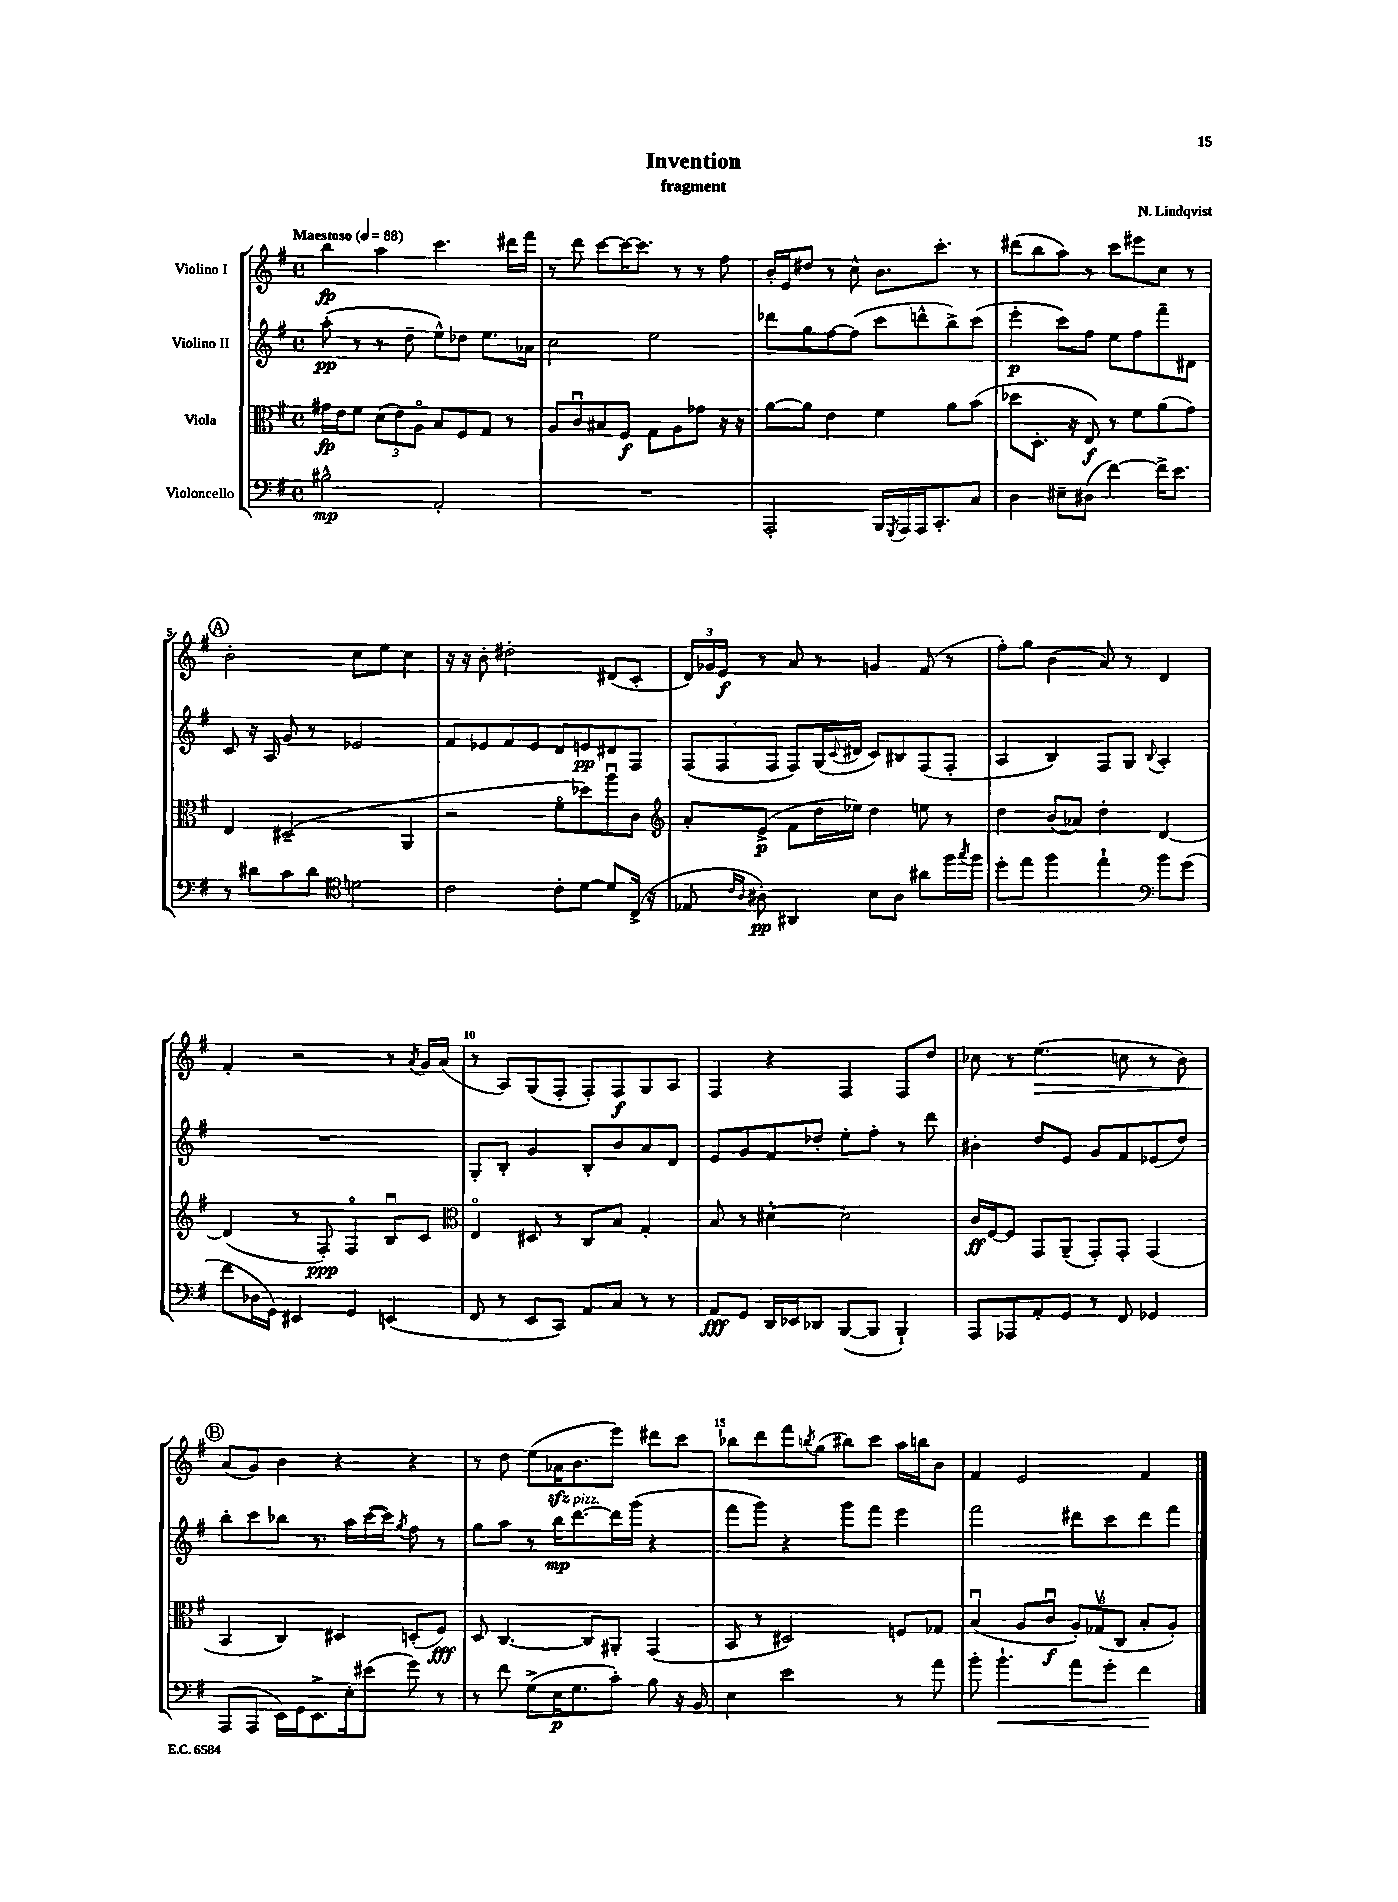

**kern	**dynam	**kern	**dynam	**kern	**dynam	**kern	**dynam
*part4	*part4	*part3	*part3	*part2	*part2	*part1	*part1
*staff4	*staff4	*staff3	*staff3	*staff2	*staff2	*staff1	*staff1
*I"Violoncello	*	*I"Viola	*	*I"Violino II	*	*I"Violino I	*
*clefF4	*	*clefC3	*	*clefG2	*	*clefG2	*
*k[f#]	*	*k[f#]	*	*k[f#]	*	*k[f#]	*
*M4/4	*	*M4/4	*	*M4/4	*	*M4/4	*
*met(c)	*	*met(c)	*	*met(c)	*	*met(c)	*
*MM88	*	*MM88	*	*MM88	*	*MM88	*
=1	=1	=1	=1	=1	=1	=1	=1
!	!	!	!	!	!	!LO:TX:a:B:t=Maestoso	!
2B#X^^\	mp	16g#X\LL	fp	(8aa'\	pp	4bb\	fp
.	.	16e\J	.	.	.	.	.
.	.	8f#\J	.	8r	.	.	.
.	.	(12d\L	.	8r	.	4aa\	.
.	.	12e\)	.	.	.	.	.
.	.	.	.	8dd~\	.	.	.
.	.	12A\J	.	.	.	.	.
2AA'/	.	8B/L	.	8ee^^\L)	.	4.ccc\	.
.	.	8F#/	.	8dd-X\J	.	.	.
.	.	8G/J	.	8.ee\L	.	.	.
.	.	8r	.	.	.	16ddd#X\LL	.
.	.	.	.	16a-X\Jk	.	16fff#\JJ	.
=2	=2	=2	=2	=2	=2	=2	=2
1r	.	8A/L	.	2cc\	.	8r	.
.	.	8cu/	.	.	.	8ddd\	.
.	.	8B#X/	.	.	.	[8ccc\L	.
.	.	8F#/J	f	.	.	16ccc\K_	.
.	.	.	.	.	.	8.ccc\J]	.
.	.	8G\L	.	2ee\	.	.	.
.	.	8A\	.	.	.	8r	.
.	.	8g-X\J	.	.	.	8r	.
.	.	16r	.	.	.	8ff#\	.
.	.	16r	.	.	.	.	.
=3	=3	=3	=3	=3	=3	=3	=3
2AAA'/	.	[8a\L	.	8ddd-X\L	.	16b'/LL	.
.	.	.	.	.	.	16e/J	.
.	.	8a\J]	.	8gg\	.	8dd#X/J	.
.	.	4e\	.	[8ff#\	.	8r	.
.	.	.	.	(8ff#\J]	.	8cc^^\	.
16BBB/LL	.	4f#\	.	8ccc\L	.	8.b\L	.
8qGGG/	.	.	.	.	.	.	.
16AAA/	.	.	.	.	.	.	.
16AAA/J	.	.	.	8dddn^^\	.	.	.
8.CC'/	.	.	.	.	.	8.ccc'\J	.
.	.	8a\L	.	8bb^\)	.	.	.
8C/J	.	(8b\J	.	(8ccc\J	.	8r	.
=4	=4	=4	=4	=4	=4	=4	=4
4D\	.	8dd-X\L	.	4eee'\	p	(8ddd#X\L	.
.	.	8.D'\J	.	.	.	8bb\	.
8E#X~\L	.	.	.	8ccc\L)	.	8aa\J)	.
.	.	16r	.	.	.	.	.
(8D#X\J	.	8E/)	f	8ff#\J	.	8r	.
[4f#\)	.	8r	.	8ee\L	.	8ccc\L	.
.	.	8f#\L	.	8ff#\	.	8eee#X\	.
16f#^\KL]	.	(8a\	.	8fff#~\	.	8cc\J	.
8.e\J	.	.	.	.	.	.	.
.	.	8g\J)	.	8d#X\J	.	8r	.
!!LO:LB:g=z
!!LO:REH:place=s1:t=A
=5	=5	=5	=5	=5	=5	=5	=5
8r	.	4E/	.	8c/	.	2b'\	.
8d#X\L	.	.	.	16r	.	.	.
.	.	.	.	16A/	.	.	.
8c\	.	(2D#X~/	.	8g/	.	.	.
8d#\J	.	.	.	8r	.	.	.
*clefC4	*	*	*	*	*	*	*
2dn\	.	.	.	2e-X/	.	8cc\L	.
.	.	.	.	.	.	8ee\J	.
.	.	4AA/	.	.	.	4cc\	.
=6	=6	=6	=6	=6	=6	=6	=6
2c\	.	2r	.	8f#/L	.	16r	.
.	.	.	.	.	.	16r	.
.	.	.	.	8e-X/	.	8b'\	.
.	.	.	.	8f#/	.	2dd#X'\	.
.	.	.	.	8e-/J	.	.	.
8c'\L	.	8f#\L	.	8d/L	.	.	.
[8d\J	.	8dd-X\)	.	8en/	pp	.	.
8d/L]	.	8aau\	.	8d#X/	.	(8d#X/L	.
(16C^/Jk	.	8c\J	.	8F#/J	.	8c'/J	.
16r	.	.	.	.	.	.	.
=7	=7	=7	=7	=7	=7	=7	=7
*	*	*clefG2	*	*	*	*	*
8E-X/	.	8a'/L	.	(12F#/L	.	24d/LL)	.
.	.	.	.	.	.	24g-X/	.
.	.	.	.	12F#/	.	24e/JJ	f
16qqc/LL	.	.	.	.	.	.	.
16qqA/JJ	.	.	.	.	.	.	.
8A#X'\)	pp	(8e^/J	p	.	.	8r	.
.	.	.	.	12F#/J	.	.	.
4AA#X/	.	8f#\L	.	8F#/L)	.	8a/	.
.	.	16dd\L	.	(16G/L	.	8r	.
.	.	.	.	8qqc/	.	.	.
.	.	16ee-X\JJ)	.	16d#X/JJ	.	.	.
8B\L	.	4dd\	.	8c/L)	.	4gn/	.
8A#\J	.	.	.	8B#X/	.	.	.
8a#X\L	.	8een\	.	(8F#/	.	(8f#/	.
16ff#\L	.	8r	.	8F#'/J	.	8r	.
8qgg/	.	.	.	.	.	.	.
16ff#\JJ	.	.	.	.	.	.	.
=8	=8	=8	=8	=8	=8	=8	=8
8dd'\L	.	4dd\	.	4A/	.	8ff#'\L)	.
8ee\J	.	.	.	.	.	8gg\J	.
4ff#\	.	(8b/L	.	4B/)	.	(4b\	.
.	.	8a-X/J)	.	.	.	.	.
4ee`\	.	4dd'\	.	8F#/L	.	8a/)	.
.	.	.	.	8G/J	.	8r	.
*clefF4	*	*	*	*	*	*	*
.	.	.	.	8qqB/	.	.	.
8b\L	.	[4d/	.	4A'/	.	4d/	.
(8g\J	.	.	.	.	.	.	.
!!LO:LB:g=z
=9	=9	=9	=9	=9	=9	=9	=9
8f#\L	.	(4d/]	.	1r	.	4f#'/	.
16D-X\L	.	.	.	.	.	.	.
16GG\JJ)	.	.	.	.	.	.	.
4EE#X/	.	8r	.	.	.	2r	.
.	.	8F#'/)	ppp	.	.	.	.
4GG/	.	4F#/	.	.	.	.	.
(4EEn/	.	8Bu/L	.	.	.	8r	.
.	.	.	.	.	.	8qa/	.
.	.	8c/J	.	.	.	16g/LL	.
.	.	.	.	.	.	(16a/JJ	.
=10	=10	=10	=10	=10	=10	=10	=10
*	*	*clefC3	*	*	*	*	*
8FF#/	.	4E/	.	8G'/L	.	8r	.
8r	.	.	.	8B'/J	.	8A/L)	.
8EE/L	.	8D#X/	.	4g/	.	(8G/	.
8CC/J)	.	8r	.	.	.	8F#'/J	.
8AA/L	.	8C/L	.	8B'/L	.	8F#'/L)	.
8C/J	.	8B/J	.	8b/	.	8F#/	f
8r	.	4G'/	.	8a/	.	8G/	.
8r	.	.	.	8d/J	.	8A/J	.
=11	=11	=11	=11	=11	=11	=11	=11
8AA/L	fff	8B/	.	8e/L	.	4F#/	.
8GG/J	.	8r	.	8g/	.	.	.
16DD/LL	.	[4d#X'\	.	8f#/	.	4r	.
16EE-X/J	.	.	.	.	.	.	.
8DD-X/J	.	.	.	8dd-X'/J	.	.	.
([8BBB/L	.	2d#\]	.	8ee'\L	.	4F#/	.
8BBB/J]	.	.	.	8ff#'\J	.	.	.
4BBB`/)	.	.	.	8r	.	8F#/L	.
.	.	.	.	8ddd\	.	8dd/J	.
=12	=12	=12	=12	=12	=12	=12	=12
8AAA/L	.	16c/LL	ff	4b#X'\	.	8cc-X\	.
.	.	[16F#/J	.	.	.	.	.
8AAA-X/	.	8F#/J]	.	.	.	8r	.
!	!	!	!	!	!	!	!LO:HP:b
8AA'/	.	8GG/L	.	8dd/L	.	(4.ee\	>
8GG/J	.	(8AA~/J	.	8e/J	.	.	.
8r	.	8GG'/L)	.	8g/L	.	.	.
8FF#/	.	8GG'/J	.	8f#/	.	8ccn\	.
4GG-X/	.	(4GG/	.	(8e-X/	.	8r	.
.	.	.	.	8dd/J)	.	8b\)	.
!!LO:LB:g=z
!!LO:REH:place=s1:t=B
=13	=13	=13	=13	=13	=13	=13	=13
(8AAA/L	.	4BB/	.	8bb'\L	.	(8a/L	.
8AAA/J	.	.	.	8ccc\	.	8g/J)	]
16EE\LL)	.	4C/)	.	8bb-X\J	.	4b\	.
16GG\J	.	.	.	.	.	.	.
8.EE^\	.	.	.	8.r	.	.	.
.	.	4D#X/	.	.	.	4r	.
16E'\k	.	.	.	16aa\LL	.	.	.
(8e#X\J	.	.	.	([16ccc\	.	.	.
.	.	.	.	16ccc\JJ])	.	.	.
.	.	.	.	8qgg/	.	.	.
8g\)	.	(8Dn'/L	.	8ff#\	.	4r	.
8r	.	8F#/J)	fff	8r	.	.	.
=14	=14	=14	=14	=14	=14	=14	=14
8r	.	8D/	.	8gg\L	.	8r	.
8f#\	.	[4.C/	.	8aa\J	.	8dd\	.
(8G^\L	.	.	.	8r	.	(8ee\L	.
16E\K	p	.	.	16bb\KL	mp	16a-Xzz\K	.
!	!	!	!	!LO:TX:a:i:t=pizz.	!	!	!
8.G\	.	.	.	[8.ddd\	.	8.b\	.
.	.	8C/L]	.	.	.	.	.
8c'\J)	.	8AA#X'/J	.	16ddd\L]	.	8eee\J)	.
.	.	.	.	(16ggg\JJ	.	.	.
8B\	.	(4GG/	.	4r	.	8ddd#X\L	.
16r	.	.	.	.	.	8ccc\J	.
16BB/	.	.	.	.	.	.	.
=15	=15	=15	=15	=15	=15	=15	=15
4E\	.	8BB/	.	8fff#\L	.	8bb-X\L	.
.	.	8r	.	8ggg\J)	.	8ddd\	.
2e\	.	2D#X/)	.	4r	.	8fff#\	.
.	.	.	.	.	.	8qbbn/	.
.	.	.	.	.	.	(8gg\J	.
.	.	.	.	8ggg\L	.	8bb#X\L)	.
.	.	.	.	8fff#\J	.	8ccc\J	.
8r	.	8Fn/L	.	4eee\	.	16aa\LL	.
.	.	.	.	.	.	16bbn\J	.
8a\	.	8G-X/J	.	.	.	8b\J	.
=16	=16	=16	=16	=16	=16	=16	=16
8b'\	.	(4Bu/	.	2fff#\	.	4f#/	.
!	!LO:HP:b	!	!	!	!	!	!
4.b`\	<	.	.	.	.	.	.
.	.	8A/L	.	.	.	2e/	.
.	.	8cu/J	f	.	.	.	.
8a\L	.	12A'/L)	.	8ddd#X\L	.	.	.
.	.	(12G-Xv/	.	.	.	.	.
8g'\J	.	.	.	8ccc\	.	.	.
.	.	12C/J	.	.	.	.	.
4f#\	.	8B'/L	.	8ddd#\	.	4f#/	.
.	.	8A'/J)	.	8fff#\J	.	.	.
.	[	.	.	.	.	.	.
==	==	==	==	==	==	==	==
*-	*-	*-	*-	*-	*-	*-	*-
